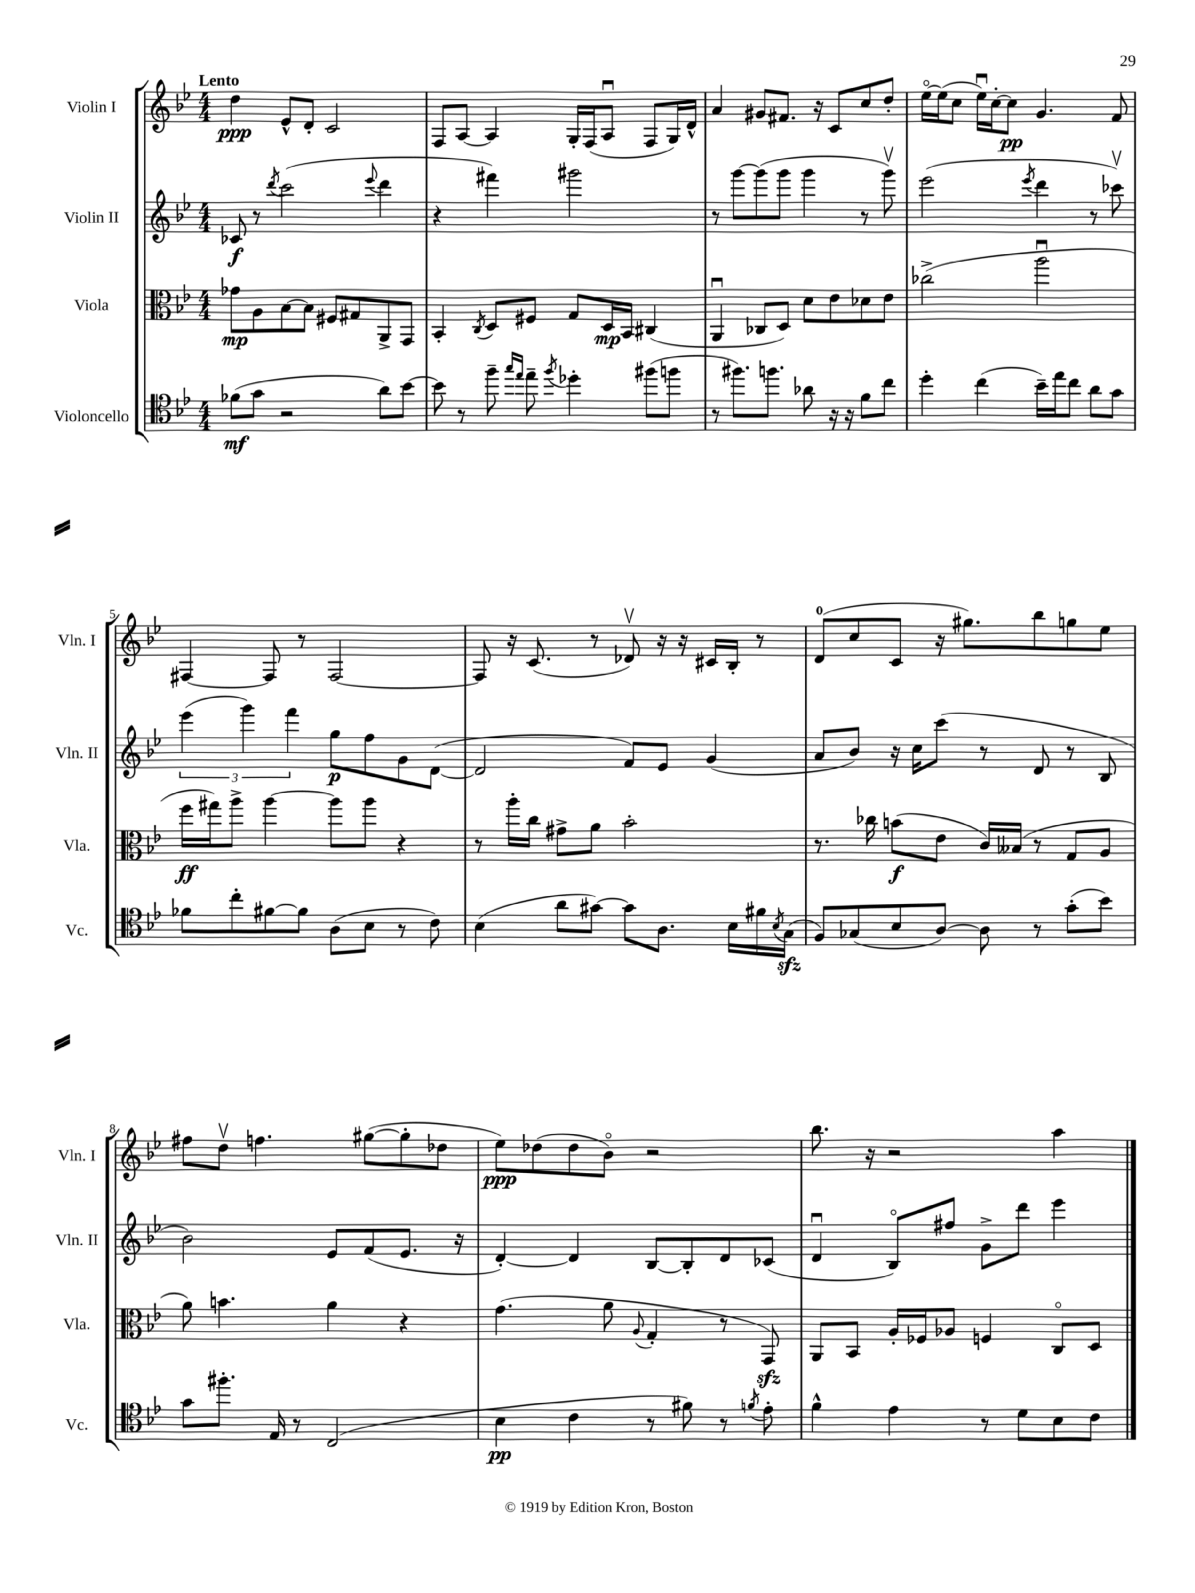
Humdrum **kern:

**kern	**dynam	**kern	**dynam	**kern	**dynam	**kern	**dynam
*part4	*part4	*part3	*part3	*part2	*part2	*part1	*part1
*staff4	*staff4	*staff3	*staff3	*staff2	*staff2	*staff1	*staff1
*I"Violoncello	*	*I"Viola	*	*I"Violin II	*	*I"Violin I	*
*I'Vc.	*	*I'Vla.	*	*I'Vln. II	*	*I'Vln. I	*
*clefC4	*	*clefC3	*	*clefG2	*	*clefG2	*
*k[b-e-]	*	*k[b-e-]	*	*k[b-e-]	*	*k[b-e-]	*
*M4/4	*	*M4/4	*	*M4/4	*	*M4/4	*
=1	=1	=1	=1	=1	=1	=1	=1
!	!	!	!	!	!	!LO:TX:a:B:t=Lento	!
(8f-X\L	mf	8g-X\L	mp	8c-X/	f	4dd\	ppp
8g\J	.	8A\	.	8r	.	.	.
.	.	.	.	8qddd/	.	.	.
2r	.	[8B-\	.	(2ccc\	.	8e-^^/L	.
.	.	8B-\J]	.	.	.	8d'/J	.
.	.	8F#X/L	.	.	.	2c/	.
.	.	8G#X/	.	.	.	.	.
.	.	.	.	8qqeee-/	.	.	.
8a\L)	.	8AA^/	.	4ddd\	.	.	.
[8b-\J	.	8GG/J	.	.	.	.	.
=2	=2	=2	=2	=2	=2	=2	=2
8b-\]	.	4BB-'/	.	4r	.	8F/L	.
8r	.	.	.	.	.	[8A/J	.
.	.	8qC/	.	.	.	.	.
8ff~\	.	8D/L	.	4fff#X\)	.	4A/]	.
16qqgg/LL	.	.	.	.	.	.	.
16qqee-/JJ	.	.	.	.	.	.	.
8ee-~\	.	8F#X/J	.	.	.	.	.
8qff/	.	.	.	.	.	.	.
4dd-X'\	.	8G/L	.	2ggg#X\	.	16G'/LL	.
.	.	.	.	.	.	(16F/J	.
.	.	16D/L	mp	.	.	8Au/J	.
.	.	16BB-/JJ	.	.	.	.	.
(8ff#X\L	.	(4C#X/	.	.	.	8F/L	.
8ffn\J	.	.	.	.	.	16G/L)	.
.	.	.	.	.	.	16d^^/JJ	.
=3	=3	=3	=3	=3	=3	=3	=3
8r	.	4AAu/	.	8r	.	4a/	.
8.ff#X\L)	.	.	.	[8ggg\L	.	.	.
.	.	8C-X/L	.	(8ggg\]	.	8g#X/L	.
8.ffn\J	.	.	.	.	.	.	.
.	.	8D/J)	.	8ggg\J	.	8.f#X/J	.
8a-X\	.	8d\L	.	4ggg\	.	.	.
.	.	.	.	.	.	16r	.
16r	.	8e-\	.	.	.	8c/L	.
16r	.	.	.	.	.	.	.
8f\L	.	8d-X\	.	8r	.	8cc/	.
8cc\J	.	8e-\J	.	8gggv\)	.	8dd'/J	.
=4	=4	=4	=4	=4	=4	=4	=4
4dd'\	.	(2cc-X^\	.	(2eee-\	.	[16ee-\LL	.
.	.	.	.	.	.	(16ee-\J]	.
.	.	.	.	.	.	8cc\J	.
(4cc\	.	.	.	.	.	16ee-u\LL)	.
.	.	.	.	.	.	[16cc'\J	.
.	.	.	.	.	.	8cc\J]	pp
.	.	.	.	8qeee-/	.	.	.
16b-~\LL)	.	2aau\	.	4ddd\	.	4.g/	.
16ee-\J	.	.	.	.	.	.	.
8cc\J	.	.	.	.	.	.	.
8a\L	.	.	.	8r	.	.	.
8g\J	.	.	.	8ccc-Xv\)	.	8f/	.
!!LO:LB:g=z
=5	=5	=5	=5	=5	=5	=5	=5
8f-X\L	.	16ff\LL	ff	(6eee-\	.	[4F#X/	.
.	.	16gg#X\J)	.	.	.	.	.
8cc'\	.	8aa^\J	.	.	.	.	.
.	.	.	.	6ggg\)	.	.	.
[8f#X\	.	[4aa\	.	.	.	8F#/]	.
.	.	.	.	6fff\	.	.	.
8f#\J]	.	.	.	.	.	8r	.
(8A\L	.	8aa\L]	.	8gg\L	p	[2F#/	.
8B-\J	.	8aa\J	.	8ff\	.	.	.
8r	.	4r	.	8g\	.	.	.
8c\)	.	.	.	([8d\J	.	.	.
=6	=6	=6	=6	=6	=6	=6	=6
(4B-\	.	8r	.	2d/]	.	8F#/]	.
.	.	16aa'\LL	.	.	.	16r	.
.	.	16cc\JJ	.	.	.	(8.c/	.
8a\L	.	8g#X^\L	.	.	.	.	.
[8g#X\J)	.	8a\J	.	.	.	8r	.
8g#\L]	.	2b-'\	.	8f/L)	.	8d-Xv/)	.
8.A\J	.	.	.	8e-/J	.	16r	.
.	.	.	.	.	.	16r	.
.	.	.	.	(4g/	.	16c#X/LL	.
16B-\LL	.	.	.	.	.	16B-'/JJ	.
16f#X\	.	.	.	.	.	8r	.
8qB-/	.	.	.	.	.	.	.
(16Gzz\JJ	.	.	.	.	.	.	.
=7	=7	=7	=7	=7	=7	=7	=7
8F/L)	.	8.r	.	8a/L	.	(8d/L	.
(8G-X/	.	.	.	8b-/J)	.	8cc/	.
.	.	16cc-X\	.	.	.	.	.
8B-/	.	(8bn\L	f	16r	.	8c/J	.
.	.	.	.	16cc\KL	.	.	.
[8A/J)	.	8e-\J	.	(8ccc\J	.	16r	.
.	.	.	.	.	.	8.gg#X\L)	.
8A\]	.	16c/LL)	.	8r	.	.	.
.	.	(16B--X/JJ	.	.	.	.	.
8r	.	8r	.	8d/	.	8bb-\	.
(8g'\L	.	8G/L	.	8r	.	8ggn\	.
8b-\J)	.	8A/J	.	8B-/	.	8ee-\J	.
!!LO:LB:g=z
=8	=8	=8	=8	=8	=8	=8	=8
8g\L	.	8a\)	.	2b-\)	.	8ff#X\L	.
8.ff#X'\J	.	4.bn\	.	.	.	8ddv\J	.
.	.	.	.	.	.	4.ffn\	.
16E-/	.	.	.	.	.	.	.
8r	.	.	.	.	.	.	.
(2C/	.	4a\	.	8e-/L	.	.	.
.	.	.	.	(8f/	.	([8gg#X\L	.
.	.	4r	.	8.e-/J	.	8gg#'\]	.
.	.	.	.	.	.	8dd-X\J	.
.	.	.	.	16r	.	.	.
=9	=9	=9	=9	=9	=9	=9	=9
4B-\	pp	(4.g\	.	[4d'/)	.	8ee-\L)	ppp
.	.	.	.	.	.	(8dd-X\	.
4c\	.	.	.	4d/]	.	8dd-\	.
.	.	8a\	.	.	.	8b-\J)	.
.	.	8qqA/	.	.	.	.	.
8r	.	4G'/	.	[8B-/L	.	2r	.
8f#X\)	.	.	.	8B-'/]	.	.	.
8r	.	8r	.	8d/	.	.	.
8qfn/	.	.	.	.	.	.	.
8e-'\	.	8GGzz/)	.	(8c-X/J	.	.	.
=10	=10	=10	=10	=10	=10	=10	=10
4f^^\	.	8AA/L	.	4du/	.	8.bb-\	.
.	.	8BB-/J	.	.	.	.	.
.	.	.	.	.	.	16r	.
4e-\	.	16A'/LL	.	8B-/L)	.	2r	.
.	.	16F-X/J	.	.	.	.	.
.	.	8A-X/J	.	8ff#X/J	.	.	.
8r	.	4Fn/	.	8g^\L	.	.	.
8d\L	.	.	.	8ddd\J	.	.	.
8B-\	.	8C/L	.	4eee-\	.	4aa\	.
8c\J	.	8D/J	.	.	.	.	.
==	==	==	==	==	==	==	==
*-	*-	*-	*-	*-	*-	*-	*-
